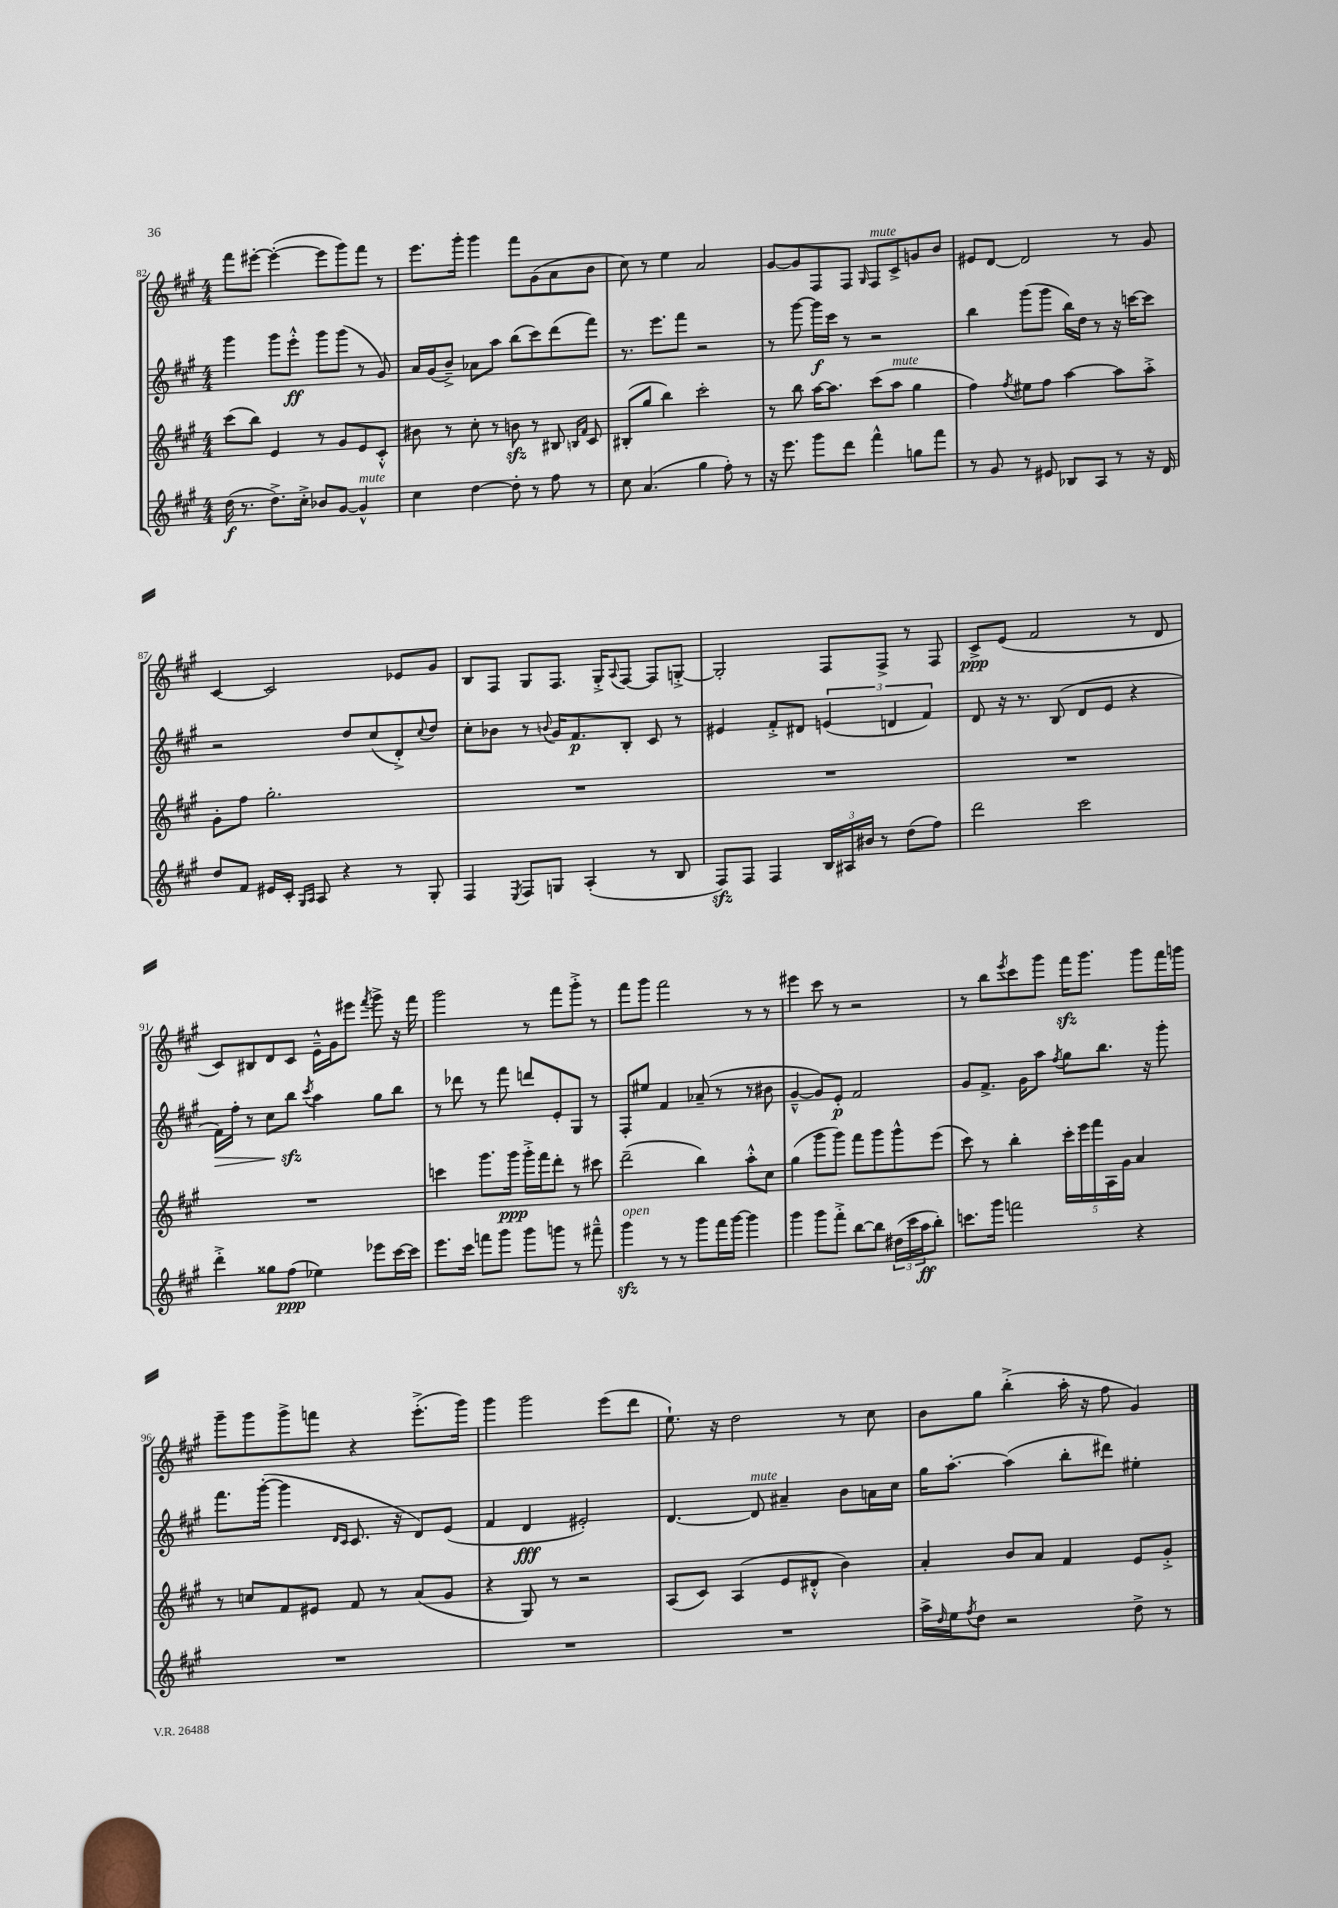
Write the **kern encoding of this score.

**kern	**dynam	**kern	**dynam	**kern	**dynam	**kern	**dynam
*part4	*part4	*part3	*part3	*part2	*part2	*part1	*part1
*staff4	*staff4	*staff3	*staff3	*staff2	*staff2	*staff1	*staff1
*clefG2	*	*clefG2	*	*clefG2	*	*clefG2	*
*k[f#c#g#]	*	*k[f#c#g#]	*	*k[f#c#g#]	*	*k[f#c#g#]	*
*M4/4	*	*M4/4	*	*M4/4	*	*M4/4	*
=82	=82	=82	=82	=82	=82	=82	=82
(16dd\	f	(8ccc#\L	.	4ggg#\	.	8fff#\L	.
8.r	.	.	.	.	.	.	.
.	.	8bb\J)	.	.	.	[8eee#X'\J	.
8.dd^\L)	.	4e/	.	8ggg#\L	.	(4eee#'\_	.
.	.	.	.	8eee'^^\J	ff	.	.
16cc#'^\Jk	.	.	.	.	.	.	.
8b-X/L	.	8r	.	8ggg#\L	.	8eee#\L]	.
[8g#/J	.	8g#/L	.	(8ggg#\J	.	8ggg#\)	.
!LO:TX:a:i:t=mute	!	!	!	!	!	!	!
4g#^^/]	.	8e/	.	8r	.	8fff#\J	.
.	.	8c#'^^/J	.	8g#/)	.	8r	.
=83	=83	=83	=83	=83	=83	=83	=83
4cc#\	.	8b#X\	.	16a/LL	.	8.eee\L	.
.	.	.	.	(16g#/J	.	.	.
.	.	8r	.	8b~^/J)	.	.	.
.	.	.	.	.	.	16ggg#'\Jk	.
[4dd\	.	8cc#'\	.	8a-X\L	.	4ggg#\	.
.	.	8r	.	8aa\J	.	.	.
8dd'\]	.	8bnzz\	.	(8bb\L	.	8fff#\L	.
8r	.	8r	.	8ccc#\)	.	(8g#\	.
8ff#\	.	8B#X/	.	(8ddd\	.	8a\	.
.	.	16qqBn/LL	.	.	.	.	.
.	.	16qqf#/JJ	.	.	.	.	.
8r	.	8c#/	.	8fff#\J)	.	8b\J	.
=84	=84	=84	=84	=84	=84	=84	=84
8cc#\	.	(8B#X'/L	.	8.r	.	8cc#\)	.
(4.a/	.	8gg#/J	.	.	.	8r	.
.	.	.	.	8.eee\L	.	.	.
.	.	4bb\)	.	.	.	4ee\	.
.	.	.	.	8fff#\J	.	.	.
4gg#\	.	2ccc#'\	.	2r	.	2a/	.
8ff#'\)	.	.	.	.	.	.	.
8r	.	.	.	.	.	.	.
=85	=85	=85	=85	=85	=85	=85	=85
16r	.	8r	.	8r	.	[8g#/L	.
8.eee\	.	.	.	.	.	.	.
.	.	8bb\	.	[8ggg#\	.	8g#/]	.
8ggg#\L	.	[16aa\KL	.	16ggg#\LL]	f	8F#/	.
.	.	8.aa\J]	.	16ccc#\JJ	.	.	.
8ddd\J	.	.	.	8r	.	8F#/J	.
.	.	.	.	.	.	16qqG#/	.
!	!	!	!	!	!	!LO:TX:a:i:t=mute	!
4fff#^^\	.	(8ccc#\L	.	2r	.	8F#/L	.
!	!	!LO:TX:a:i:t=mute	!	!	!	!	!
.	.	8aa\J	.	.	.	8c#^/	.
8ggn\L	.	4gg#\	.	.	.	8gn/	.
8fff#\J	.	.	.	.	.	8b/J	.
=86	=86	=86	=86	=86	=86	=86	=86
8r	.	4ff#\)	.	4bb\	.	8e#X/L	.
8g#/	.	.	.	.	.	[8d/J	.
.	.	8qff#/	.	.	.	.	.
8r	.	8ee#X\L	.	(8ggg#\L	.	2d/]	.
8e#X/	.	8ff#\J	.	8ggg#\J	.	.	.
8B-X/L	.	[4aa\	.	16bb\LL)	.	.	.
.	.	.	.	16dd\JJ	.	.	.
8A/J	.	.	.	8r	.	.	.
8r	.	8aa\L]	.	16r	.	8r	.
.	.	.	.	[16cccn\KL	.	.	.
16r	.	8aa'^\J	.	8ccc\J]	.	8g#/	.
16d/	.	.	.	.	.	.	.
!!LO:LB:g=z
=87	=87	=87	=87	=87	=87	=87	=87
8dd/L	.	8g#'\L	.	2r	.	[4c#/	.
8f#/J	.	8ff#\J	.	.	.	.	.
16e#X/LL	.	2.gg#'\	.	.	.	2c#/]	.
16c#'/JJ	.	.	.	.	.	.	.
16qqG#/LL	.	.	.	.	.	.	.
16qqA/JJ	.	.	.	.	.	.	.
8A/	.	.	.	.	.	.	.
4r	.	.	.	8dd/L	.	.	.
.	.	.	.	(8cc#/	.	.	.
8r	.	.	.	8d'^/)	.	8e-X/L	.
.	.	.	.	8qqcc#/	.	.	.
8G#'/	.	.	.	8dd/J	.	8g#/J	.
=88	=88	=88	=88	=88	=88	=88	=88
4F#/	.	1r	.	8cc#'\L	.	8B/L	.
.	.	.	.	8b-X\J	.	8F#/J	.
8qE/	.	.	.	.	.	.	.
8F#/L	.	.	.	8r	.	8G#/L	.
.	.	.	.	8qqbn/	.	.	.
8Gn/J	.	.	.	16g#/KL	.	8.F#/J	.
.	.	.	.	8.f#/	p	.	.
(4A'/	.	.	.	.	.	.	.
.	.	.	.	.	.	16G#'^/KL	.
.	.	.	.	.	.	8qqA/	.
.	.	.	.	8B'/J	.	[8F#/J	.
8r	.	.	.	8c#/	.	8F#/L]	.
8B/	.	.	.	8r	.	[8Gn'^/J	.
=89	=89	=89	=89	=89	=89	=89	=89
8F#zz/L)	.	1r	.	4e#X/	.	2G'/]	.
8F#/J	.	.	.	.	.	.	.
4F#/	.	.	.	8f#'^/L	.	.	.
.	.	.	.	8d#X/J	.	.	.
24B/LL	.	.	.	(6en/	.	8F#/L	.
24A#X/	.	.	.	.	.	.	.
24b#X/JJ	.	.	.	.	.	.	.
8r	.	.	.	.	.	8F#^/J	.
.	.	.	.	6dn/	.	.	.
(8dd\L	.	.	.	.	.	8r	.
.	.	.	.	6f#/)	.	.	.
8ff#\J)	.	.	.	.	.	8F#/	.
=90	=90	=90	=90	=90	=90	=90	=90
2ddd\	.	1r	.	8d/	.	8c#^/L	ppp
.	.	.	.	16r	.	(8e/J	.
.	.	.	.	8.r	.	.	.
.	.	.	.	.	.	2f#/	.
.	.	.	.	(8B/	.	.	.
2ccc#\	.	.	.	8d/L	.	.	.
.	.	.	.	8e/J	.	.	.
.	.	.	.	4r	.	8r	.
.	.	.	.	.	.	8d/	.
!!LO:LB:g=z
=91	=91	=91	=91	=91	=91	=91	=91
!	!	!	!	!	!LO:HP:b	!	!
4ddd'^\	.	1r	.	16f#\LL)	>	8c#/L)	.
.	.	.	.	16ff#'\JJ	.	.	.
.	.	.	.	8r	.	8B#X/	.
8gg##X\L	.	.	.	8cc#\L	.	8d/	.
(8ff#\J	ppp	.	.	8bbzz\J	.	8c#/J	.
.	.	.	.	8qccc#/	.	.	.
4ee-X\)	.	.	.	4aa\	]	16e~^^\LL	.
.	.	.	.	.	.	16g#\J	.
.	.	.	.	.	.	8eee#X\J	.
.	.	.	.	.	.	8qfff#/	.
8eee-X\L	.	.	.	8gg#\L	.	8ggg#^\	.
[16ccc#\L	.	.	.	8bb\J	.	16r	.
16ccc#\JJ]	.	.	.	.	.	16fff#\	.
=92	=92	=92	=92	=92	=92	=92	=92
8.eee\L	.	4cccn\	.	8r	.	2ggg#\	.
.	.	.	.	8ddd-X\	.	.	.
16ccc#\Jk	.	.	.	.	.	.	.
8fffn\L	.	8.ggg#\L	.	8r	.	.	.
8ggg#\J	.	.	.	8fff#\	.	.	.
.	.	16ggg#\Jk	ppp	.	.	.	.
8ggg#\L	.	16ggg#'^\LL	.	8dddn/L	.	8r	.
.	.	16fff#\J	.	.	.	.	.
8gggn\J	.	8ddd'\J	.	8e'/	.	8fff#\L	.
8r	.	8r	.	8G#/J	.	8ggg#'^\J	.
8fff#X~^^\	.	8ccc#X\	.	8r	.	8r	.
=93	=93	=93	=93	=93	=93	=93	=93
!LO:TX:a:i:t=open	!	!	!	!	!	!	!
4ggg#zz\	.	(2ddd~\	.	8F#'/L	.	8fff#\L	.
.	.	.	.	8ee#X/J	.	8ggg#\J	.
8r	.	.	.	4f#/	.	2fff#\	.
8r	.	.	.	.	.	.	.
8ggg#\L	.	4bb\)	.	(8a-X~/	.	.	.
16fff#\L	.	.	.	8r	.	.	.
[16ggg#\JJ	.	.	.	.	.	.	.
4ggg#\]	.	8aa'^^\L	.	8r	.	8r	.
.	.	8cc#\J	.	8b#X\	.	8r	.
=94	=94	=94	=94	=94	=94	=94	=94
4ggg#\	.	(4gg#\	.	[4g#~^^/	.	4eee#X\	.
8ggg#\L	.	8ggg#\L	.	8g#/L])	.	8ccc#\	.
8fff#'^\J	.	8ggg#\J)	.	8e'/J	p	8r	.
[8bb\L	.	8fff#\L	.	2f#/	.	2r	.
8bb\J]	.	8ggg#\	.	.	.	.	.
(24dd#X\LL	.	8ggg#^^\	.	.	.	.	.
24ccc#\	.	.	.	.	.	.	.
24aa\J	ff	.	.	.	.	.	.
8bb'\J)	.	(8eee\J	.	.	.	.	.
=95	=95	=95	=95	=95	=95	=95	=95
8.cccn\L	.	8ccc#\)	.	8g#/L	.	8r	.
.	.	8r	.	8.f#^/J	.	8bb\L	.
16ggg#\Jk	.	.	.	.	.	.	.
.	.	.	.	.	.	8qeee/	.
2fffn\	.	4bb'\	.	.	.	8ccc#\	.
.	.	.	.	16g#\KL	.	.	.
.	.	.	.	8aa\J	.	8ggg#\J	.
.	.	.	.	8qff#/	.	.	.
.	.	20ccc#'\LL	.	8gg#\L	.	16fff#zz\KL	.
.	.	20eee\	.	.	.	.	.
.	.	.	.	.	.	8.ggg#\J	.
.	.	20fff#\	.	.	.	.	.
.	.	.	.	8.bb\J	.	.	.
.	.	20A\	.	.	.	.	.
.	.	20g#\JJ	.	.	.	.	.
4r	.	4a/	.	.	.	8ggg#\L	.
.	.	.	.	16r	.	.	.
.	.	.	.	8ggg#'\	.	16fff#\L	.
.	.	.	.	.	.	16gggn\JJ	.
!!LO:LB:g=z
=96	=96	=96	=96	=96	=96	=96	=96
1r	.	8r	.	8.fff#\L	.	8ggg#~\L	.
.	.	8ccn/L	.	.	.	8ggg#\	.
.	.	.	.	([16ggg#'\Jk	.	.	.
.	.	8f#/	.	4ggg#\]	.	8ggg#^\	.
.	.	8e#X/J	.	.	.	8fffn\J	.
.	.	.	.	16qqd/LL	.	.	.
.	.	.	.	16qqc#/JJ	.	.	.
.	.	8f#/	.	8.c#/	.	4r	.
.	.	8r	.	.	.	.	.
.	.	.	.	16r	.	.	.
.	.	(8a/L	.	8d/L)	.	(8.eee'^\L	.
.	.	8g#/J	.	(8e/J	.	.	.
.	.	.	.	.	.	16ggg#\Jk)	.
=97	=97	=97	=97	=97	=97	=97	=97
1r	.	4r	.	4f#/	.	4ggg#\	.
.	.	8G#/)	.	4d/	fff	2ggg#\	.
.	.	8r	.	.	.	.	.
.	.	2r	.	2e#X'/)	.	.	.
.	.	.	.	.	.	(8eee\L	.
.	.	.	.	.	.	8ddd\J	.
=98	=98	=98	=98	=98	=98	=98	=98
1r	.	(8A/L	.	[4.d/	.	8.ee`\)	.
.	.	8c#/J)	.	.	.	.	.
.	.	.	.	.	.	16r	.
.	.	(4A/	.	.	.	2dd\	.
!	!	!	!	!LO:TX:a:i:t=mute	!	!	!
.	.	.	.	8d/]	.	.	.
.	.	8e/L	.	4a#X~/	.	.	.
.	.	8d#X'^^/J	.	.	.	.	.
.	.	4b\)	.	8b\L	.	8r	.
.	.	.	.	16an\L	.	8cc#\	.
.	.	.	.	16cc#\JJ	.	.	.
=99	=99	=99	=99	=99	=99	=99	=99
16aa^\LL	.	4a'/	.	16gg#\KL	.	8b\L	.
16qqdd/	.	.	.	.	.	.	.
16ee\J	.	.	.	[8.aa'\J	.	.	.
8qff#/	.	.	.	.	.	.	.
8dd\J	.	.	.	.	.	8gg#\J	.
2r	.	8b/L	.	(4aa\]	.	(4bb'^\	.
.	.	8a/J	.	.	.	.	.
.	.	4f#/	.	8bb'\L	.	16aa'\	.
.	.	.	.	.	.	16r	.
.	.	.	.	8ddd#X\J)	.	8ff#\	.
8dd^\	.	8e/L	.	4ee#X'\	.	4g#/)	.
8r	.	8g#'^/J	.	.	.	.	.
==	==	==	==	==	==	==	==
*-	*-	*-	*-	*-	*-	*-	*-
